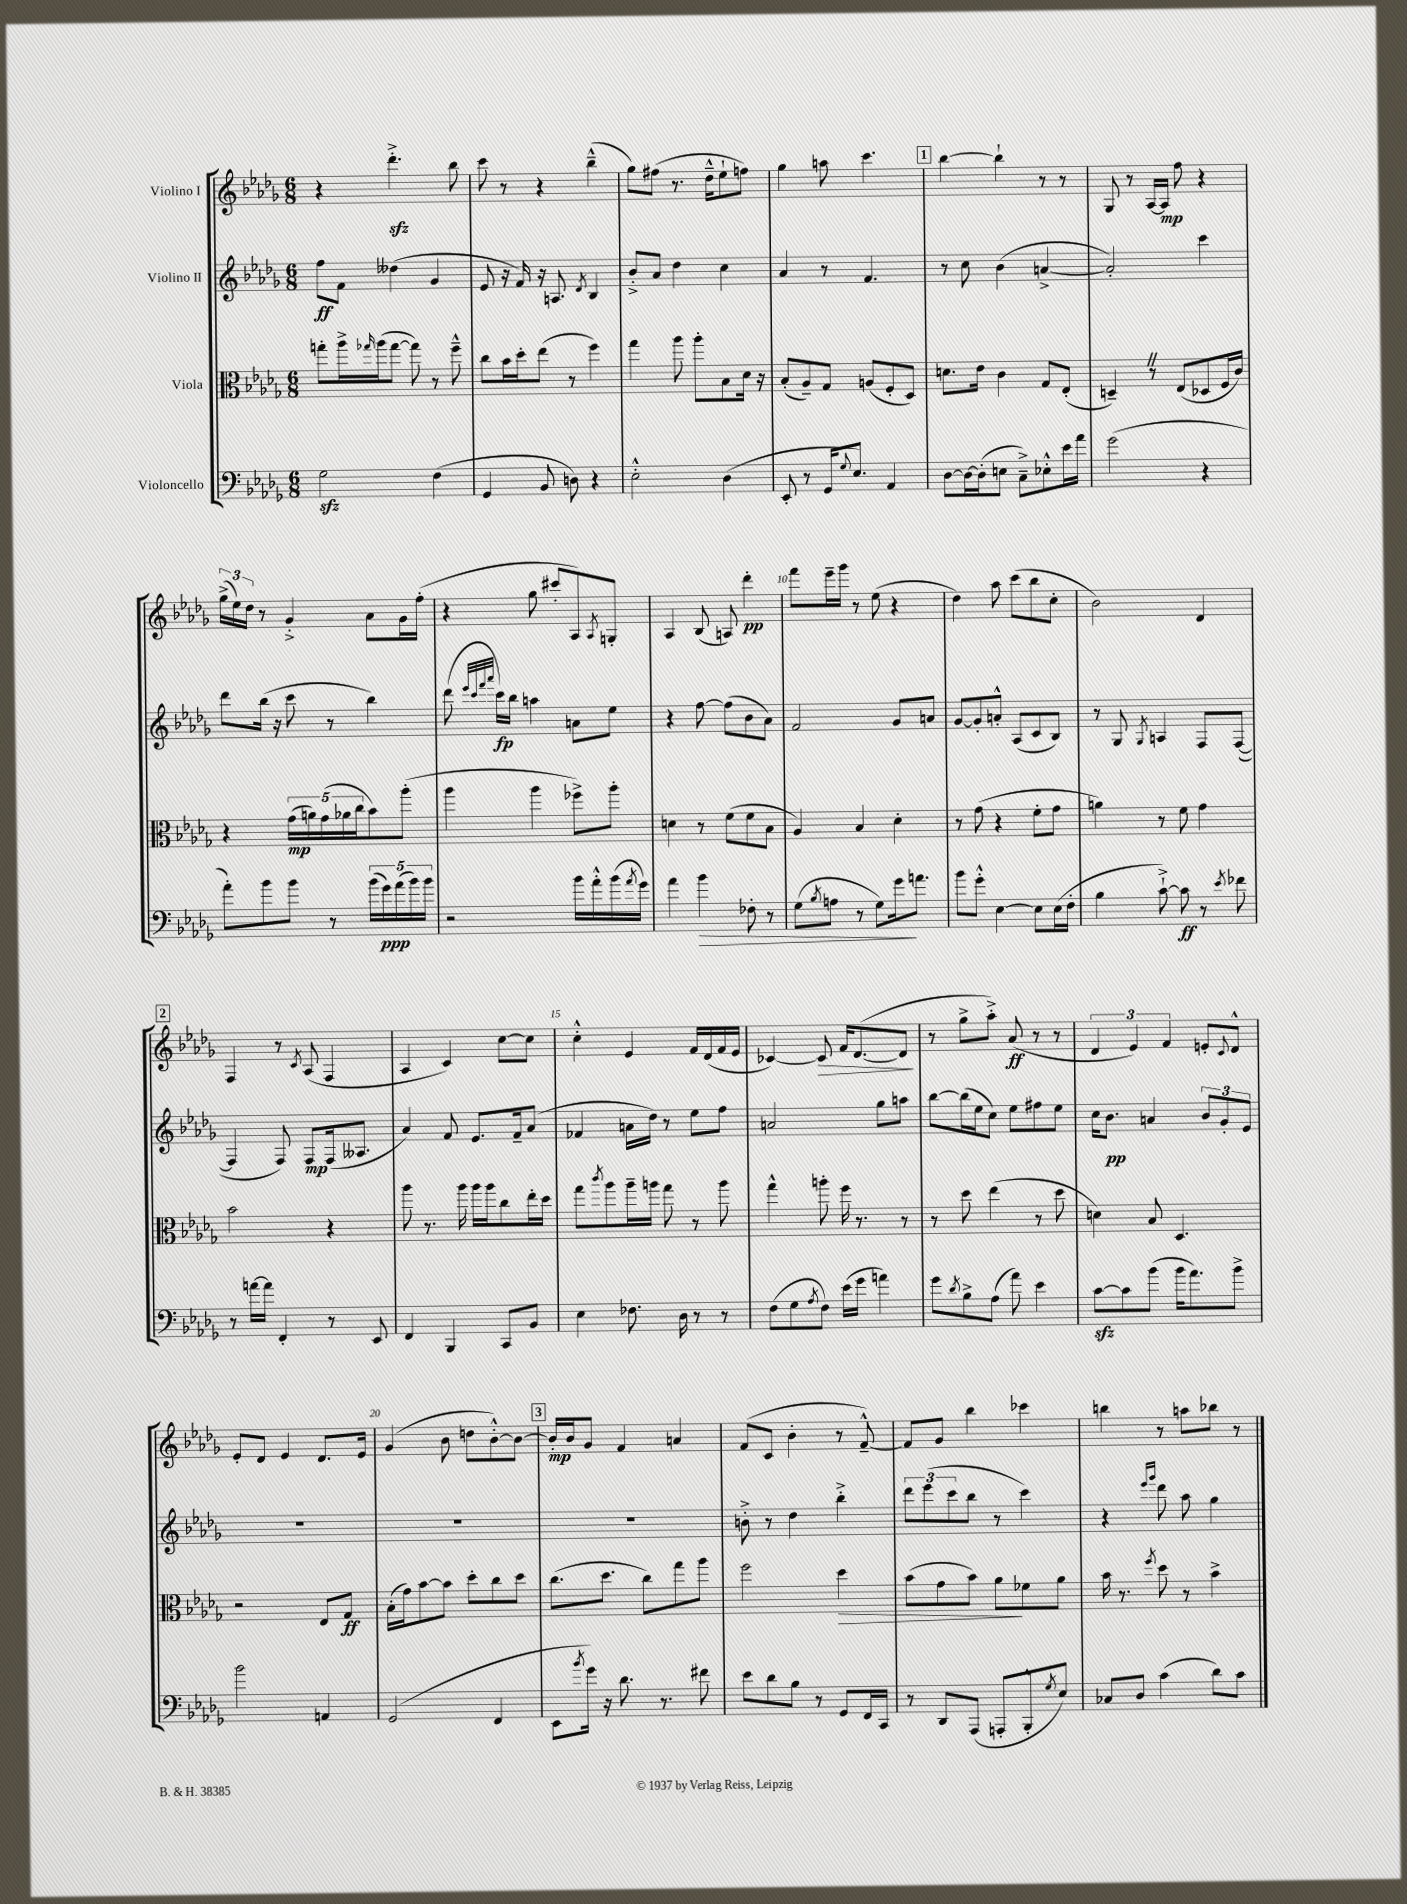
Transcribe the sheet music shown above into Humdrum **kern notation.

**kern	**dynam	**kern	**dynam	**kern	**dynam	**kern	**dynam
*part4	*part4	*part3	*part3	*part2	*part2	*part1	*part1
*staff4	*staff4	*staff3	*staff3	*staff2	*staff2	*staff1	*staff1
*I"Violoncello	*	*I"Viola	*	*I"Violino II	*	*I"Violino I	*
*clefF4	*	*clefC3	*	*clefG2	*	*clefG2	*
*k[b-e-a-d-g-]	*	*k[b-e-a-d-g-]	*	*k[b-e-a-d-g-]	*	*k[b-e-a-d-g-]	*
*M6/8	*	*M6/8	*	*M6/8	*	*M6/8	*
=1	=1	=1	=1	=1	=1	=1	=1
2G-zz\	.	8ggn'\L	.	8ff\L	ff	4r	.
.	.	16aa-^\L	.	8f\J	.	.	.
.	.	16qqgg-X/	.	.	.	.	.
.	.	(16aa-\J	.	.	.	.	.
.	.	[8gg-\J	.	(4dd--X\	.	4.ddd-zz'^\	.
.	.	8gg-\])	.	.	.	.	.
(4F\	.	8r	.	4g-/	.	.	.
.	.	8ff~^^\	.	.	.	8bb-\	.
=2	=2	=2	=2	=2	=2	=2	=2
4GG-/	.	8cc\L	.	8e-/	.	8ccc\	.
.	.	16b-\L	.	16r	.	8r	.
.	.	16dd-'\J	.	16f/)	.	.	.
8BB-/	.	(8ee-\J	.	16r	.	4r	.
.	.	.	.	8.An/	.	.	.
8Dn\)	.	8r	.	.	.	.	.
.	.	.	.	8qd-/	.	.	.
4r	.	4ff\)	.	4B-/	.	(4bb-~^^\	.
=3	=3	=3	=3	=3	=3	=3	=3
2E-'^^\	.	4gg-\	.	8b-'^/L	.	8gg-\L)	.
.	.	.	.	8a-/J	.	(8ff#X\J	.
.	.	8aa-\	.	4dd-\	.	8.r	.
.	.	8aa-'\L	.	.	.	.	.
.	.	.	.	.	.	16dd-~^^\KL	.
(4D-\	.	8B-\	.	4cc\	.	8ee-`\	.
.	.	16d-\Jk	.	.	.	8ffn\J)	.
.	.	16r	.	.	.	.	.
=4	=4	=4	=4	=4	=4	=4	=4
8EE-'/	.	(8B-'/L	.	4a-/	.	4gg-\	.
8r	.	8A-~/)	.	.	.	.	.
16GG-/KL	.	8G-/J	.	8r	.	8aan\	.
8qqG-/	.	.	.	.	.	.	.
8.E-/J)	.	.	.	.	.	.	.
.	.	(8An/L	.	4.f/	.	4.ccc\	.
4AA-/	.	8F'/	.	.	.	.	.
.	.	8D-/J)	.	.	.	.	.
!!LO:REH:place=s1:t=1
=5	=5	=5	=5	=5	=5	=5	=5
[8D-\L	.	8.dn\L	.	8r	.	[4bb-\	.
16D-\L_	.	.	.	8cc\	.	.	.
(16D-'\J]	.	16e-\Jk	.	.	.	.	.
8En\J	.	4c\	.	(4b-\	.	4bb-`\]	.
8C~^\L)	.	.	.	.	.	.	.
8E-X'^^\	.	8G-/L	.	[4an^/	.	8r	.
16e-\L	.	(8E-'/J	.	.	.	8r	.
16a-\JJ	.	.	.	.	.	.	.
=6	=6	=6	=6	=6	=6	=6	=6
(2g-\	.	4Dn~Z/)	.	2a'/])	.	8G-/	.
.	.	.	.	.	.	8r	.
.	.	8r	.	.	.	[16A-/LL	.
.	.	.	.	.	.	16A-/JJ]	mp
.	.	(8E-/L	.	.	.	8ff\	.
4r	.	8D-X/	.	4ccc\	.	4r	.
.	.	16F/L	.	.	.	.	.
.	.	16c/JJ)	.	.	.	.	.
!!LO:LB:g=z
=7	=7	=7	=7	=7	=7	=7	=7
8a-'\L)	.	4r	.	8ddd-\L	.	(24gg-^\LL	.
.	.	.	.	.	.	24ee-\)	.
.	.	.	.	.	.	24dd-\JJ	.
8b-\	.	.	.	(16bb-\Jk	.	8r	.
.	.	.	.	16r	.	.	.
8b-\J	.	(20g-\LL	mp	8ccc\	.	4g-'^/	.
.	.	20an\)	.	.	.	.	.
.	.	(20g-\	.	.	.	.	.
8r	.	.	.	8r	.	.	.
.	.	20a-X\	.	.	.	.	.
.	.	20cc\J	.	.	.	.	.
(20b-\LL	.	8b-\)	.	4bb-\)	.	8a-\L	.
20g-\)	ppp	.	.	.	.	.	.
(20a-\	.	.	.	.	.	.	.
.	.	(8aa-'\J	.	.	.	16g-\L	.
20b-\)	.	.	.	.	.	.	.
.	.	.	.	.	.	(16ff'\JJ	.
20b-\JJ	.	.	.	.	.	.	.
=8	=8	=8	=8	=8	=8	=8	=8
2r	.	4aa-\	.	(8ddd-\	.	4r	.
.	.	.	.	32qqeee-/LLL	.	.	.
.	.	.	.	32qqccc/	.	.	.
.	.	.	.	32qqfff/	.	.	.
.	.	.	.	32qqaaa-/JJJ	.	.	.
.	.	.	.	16ccc\LL)	fp	.	.
.	.	.	.	16bb-\JJ	.	.	.
.	.	4aa-\	.	4aan\	.	8gg-\	.
.	.	.	.	.	.	8ccc#X'/L	.
16b-\LL	.	8ff-X^\L)	.	8an\L	.	8A-/)	.
16a-'^^\	.	.	.	.	.	.	.
.	.	.	.	.	.	8qA-/	.
(16b-\	.	8aa-'\J	.	8ee-\J	.	8Gn'/J	.
8qa-/	.	.	.	.	.	.	.
16g-\JJ)	.	.	.	.	.	.	.
=9	=9	=9	=9	=9	=9	=9	=9
4a-\	.	4dn\	.	4r	.	4A-/	.
!	!LO:HP:b	!	!	!	!	!	!
4b-\	>	8r	.	[8ff\	.	(8B-/	.
.	.	(8f\L	.	(8ff\L]	.	8An/)	.
8F-X'\	.	8f\	.	8b-\	.	4ddd-'\	pp
8r	.	8B-\J	.	8a-\J)	.	.	.
=10	=10	=10	=10	=10	=10	=10	=10
(8G-\L	.	4A-/)	.	2f/	.	8fff\L	.
8qB-/	.	.	.	.	.	.	.
8An\J	.	.	.	.	.	16eee-~\L	.
.	.	.	.	.	.	16ggg-\JJ	.
8r	.	4B-/	.	.	.	8r	.
8G-\L)	.	.	.	.	.	(8ee-\	.
16g-\k	.	4d-'\	.	8g-/L	.	4r	.
8.an\J	]	.	.	.	.	.	.
.	.	.	.	8an/J	.	.	.
=11	=11	=11	=11	=11	=11	=11	=11
8b-\L	.	8r	.	[8g-/L	.	4dd-\)	.
8g-'^^\J	.	(8g-\	.	8g-'/]	.	.	.
[4E-\	.	4r	.	8an'^^/J	.	8aa-\	.
.	.	.	.	(8A-/L	.	(8ccc\L	.
8E-\L]	.	8f'\L	.	8c/	.	8bb-\	.
(16E-\L	.	8g-\J	.	8B-/J)	.	8cc'\J	.
16F'\JJ	.	.	.	.	.	.	.
=12	=12	=12	=12	=12	=12	=12	=12
4B-\	.	4an\)	.	8r	.	2b-\)	.
.	.	.	.	8G-/	.	.	.
.	.	.	.	8qG-/	.	.	.
[8c`^\)	.	8r	.	4An/	.	.	.
8c\]	ff	8f\	.	.	.	.	.
8r	.	4g-\	.	8F/L	.	4d-/	.
8qe-/	.	.	.	.	.	.	.
8f-X\	.	.	.	([8F/J	.	.	.
!!LO:LB:g=z
!!LO:REH:place=s1:t=2
=13	=13	=13	=13	=13	=13	=13	=13
8r	.	2b-\	.	4F/]	.	4F/	.
[16an\LL	.	.	.	.	.	.	.
16a\JJ]	.	.	.	.	.	.	.
4FF'/	.	.	.	8F/)	.	8r	.
.	.	.	.	.	.	8qc/	.
.	.	.	.	8F/L	mp	(8A-/	.
8r	.	4r	.	(16F/k	.	4F/	.
.	.	.	.	8.A--X/J	.	.	.
8EE-/	.	.	.	.	.	.	.
=14	=14	=14	=14	=14	=14	=14	=14
4FF/	.	8aa-\	.	4a-/)	.	4A-/	.
.	.	8.r	.	.	.	.	.
4BBB-/	.	.	.	8f/	.	4c/)	.
.	.	16aa-\	.	.	.	.	.
.	.	16aa-\LL	.	8.e-/L	.	.	.
.	.	16aa-\J	.	.	.	.	.
8CC/L	.	8cc\	.	.	.	[8cc\L	.
.	.	.	.	16f~/k	.	.	.
8BB-/J	.	16ee-'\L	.	(8a-/J	.	8cc\J]	.
.	.	16dd-\JJ	.	.	.	.	.
=15	=15	=15	=15	=15	=15	=15	=15
4E-\	.	8gg-\L	.	4f-X/	.	4cc'^^\	.
.	.	8qccc/	.	.	.	.	.
.	.	8aa-\	.	.	.	.	.
8.F-X\	.	16aa-~\L	.	16an\LL	.	4e-/	.
.	.	16aan\JJ	.	16dd-\JJ)	.	.	.
.	.	8gg-\	.	8r	.	.	.
16D-\	.	.	.	.	.	.	.
8r	.	8r	.	8ee-\L	.	16f/LL	.
.	.	.	.	.	.	(16d-/	.
8r	.	8aa\	.	8ff\J	.	16f/	.
.	.	.	.	.	.	16e-/JJ	.
=16	=16	=16	=16	=16	=16	=16	=16
(8F\L	.	4gg-^^\	.	2an/	.	[4c-X/)	.
8G-\	.	.	.	.	.	.	.
8qA-/	.	.	.	.	.	.	.
!	!	!	!	!	!	!	!LO:HP:b
8F\J)	.	8aan'\	.	.	.	8c-/]	>
(16e-\LL	.	16ff\	.	.	.	16f/KL	.
16g-\JJ	.	8.r	.	.	.	([8.d-/	.
4an\)	.	.	.	8gg-\L	.	.	.
.	.	8r	.	8aan\J	.	8d-/J]	.
.	.	.	.	.	.	.	]
=17	=17	=17	=17	=17	=17	=17	=17
8g-\L	.	8r	.	[8bb-\L	.	8r	.
8qd-/	.	.	.	.	.	.	.
8B-^\	.	8dd-\	.	(16bb-\L]	.	8gg-^\L	.
.	.	.	.	16ee-\J	.	.	.
(8A-\J	.	(4ee-\	.	8cc\J)	.	8aa-'^\J)	.
8a-\)	.	.	.	8ee-\L	.	(8a-/	ff
4e-\	.	8r	.	8ff#X\	.	8r	.
.	.	8dd-\	.	8ee-\J	.	8r	.
=18	=18	=18	=18	=18	=18	=18	=18
[8czz\L	.	4dn\)	.	16cc\KL	.	6d-/	.
.	.	.	.	8.b-\J	pp	.	.
8c\]	.	.	.	.	.	.	.
.	.	.	.	.	.	6e-/)	.
(8b-\J	.	8B-/	.	4an/	.	.	.
.	.	.	.	.	.	6f/	.
16b-\KL	.	4.D-/	.	.	.	.	.
8.a-\)	.	.	.	.	.	.	.
.	.	.	.	12b-/L	.	8en'/L	.
.	.	.	.	12g-'/	.	.	.
.	.	.	.	.	.	8qqc/	.
8b-^\J	.	.	.	.	.	8d-^^/J	.
.	.	.	.	12e-/J	.	.	.
!!LO:LB:g=z
=19	=19	=19	=19	=19	=19	=19	=19
2b-\	.	2r	.	2.r	.	8e-'/L	.
.	.	.	.	.	.	8d-/J	.
.	.	.	.	.	.	4e-/	.
4AAn/	.	8E-/L	.	.	.	8.d-/L	.
.	.	8G-/J	ff	.	.	.	.
.	.	.	.	.	.	16e-/Jk	.
=20	=20	=20	=20	=20	=20	=20	=20
(2GG-/	.	(16B-'\LL	.	2.r	.	(4g-/	.
.	.	16g-\J)	.	.	.	.	.
.	.	[8b-\	.	.	.	.	.
.	.	8b-\J]	.	.	.	8b-\	.
.	.	8dd-'\L	.	.	.	8ddn\L	.
4FF/	.	8cc\	.	.	.	[8b-'^^\)	.
.	.	8dd-\J	.	.	.	8b-\J_	.
!!LO:REH:place=s1:t=3
=21	=21	=21	=21	=21	=21	=21	=21
8EE-\L	.	(8.cc\L	.	2.r	.	16b-'/LL]	mp
.	.	.	.	.	.	16b-/J	.
8qb-/	.	.	.	.	.	.	.
16g-\Jk)	.	.	.	.	.	8g-/J	.
16r	.	8.dd-\J	.	.	.	.	.
8.d-\	.	.	.	.	.	4f/	.
.	.	8cc\L)	.	.	.	.	.
8.r	.	.	.	.	.	.	.
.	.	8gg-\	.	.	.	4an/	.
8f#X\	.	8aa-\J	.	.	.	.	.
=22	=22	=22	=22	=22	=22	=22	=22
8e-\L	.	2ff\	.	8bn'^\	.	(8f/L	.
8d-\	.	.	.	8r	.	8c/J	.
8B-\J	.	.	.	4dd-\	.	4b-'\	.
8r	.	.	.	.	.	.	.
!	!	!	!LO:HP:b	!	!	!	!
8GG-/L	.	4dd-\	>	4bb-'^\	.	8r	.
16FF/L	.	.	.	.	.	[8f~^^/)	.
16CC/JJ	.	.	.	.	.	.	.
=23	=23	=23	=23	=23	=23	=23	=23
8r	.	(8b-\L	.	12ddd-\L	.	8f/L]	.
.	.	.	.	(12eee-\	.	.	.
8DD-/L	.	8g-\	.	.	.	8g-/J	.
.	.	.	.	12ccc\	.	.	.
(8AAA-/J	.	8b-\J)	.	8bb-\J	.	4bb-\	.
8AAAn'/L	.	8a-\L	.	8r	.	.	.
8BBB-'^^/	.	8f-X\	]	4ccc\)	.	4ccc-X\	.
8qG-/	.	.	.	.	.	.	.
8E-/J)	.	8a-\J	.	.	.	.	.
=24	=24	=24	=24	=24	=24	=24	=24
8C-X/L	.	16b-\	.	4r	.	4bbn\	.
.	.	8.r	.	.	.	.	.
8D-/J	.	.	.	.	.	.	.
.	.	.	.	16qqeee-/LL	.	.	.
.	.	8qff/	.	16qqggg-/JJ	.	.	.
(4c\	.	8dd-\	.	8ddd-\	.	8r	.
.	.	8r	.	8aa-\	.	8aan\L	.
8d-\L)	.	4b-^\	.	4gg-\	.	8bb-X\J	.
8c\J	.	.	.	.	.	8r	.
==	==	==	==	==	==	==	==
*-	*-	*-	*-	*-	*-	*-	*-
